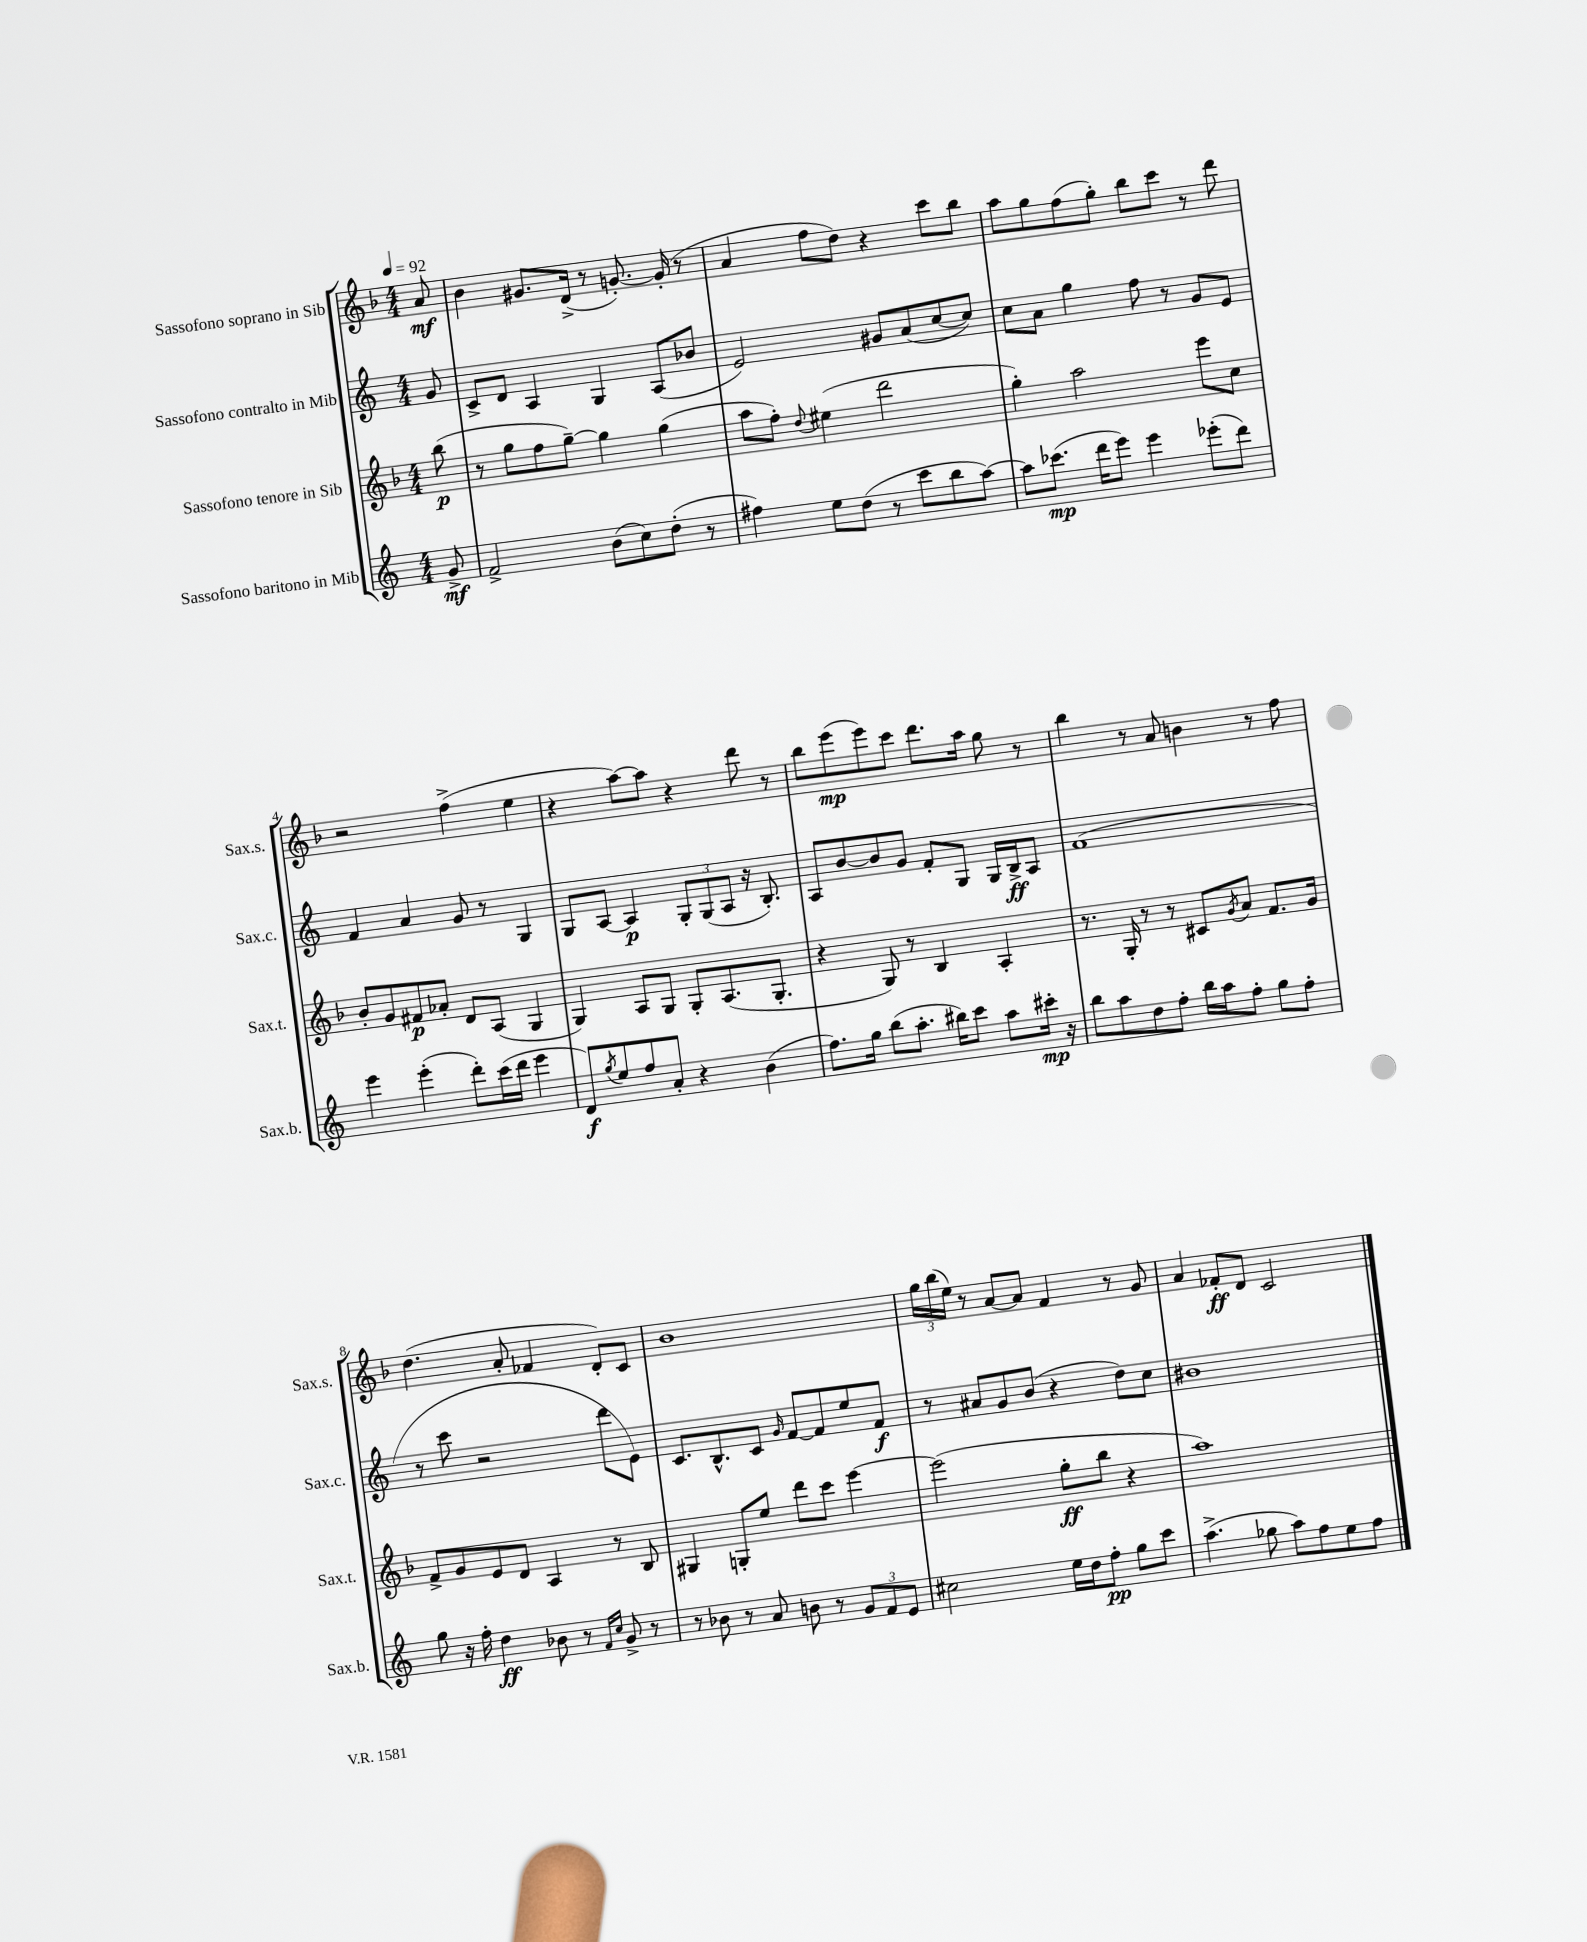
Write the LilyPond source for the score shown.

<<
\new StaffGroup <<
\new Staff = "s0" \with { instrumentName = "Sassofono soprano in Sib" shortInstrumentName = "Sax.s." } {
    \clef treble \key f \major \numericTimeSignature \time 4/4 \partial 8 \tempo 4 = 92
    a'8\mf |
    bes'4 gis'8. d'16->( r8 g'8.~-.) g'16-.( r8 |
    a'4 f''8 d''8) r4 c'''8 bes''8 |
    a''8 g''8 f''8( g''8-.) bes''8 c'''8 r8 d'''8 |
    r2 f''4->( e''4 |
    r4 a''8~) a''8 r4 d'''8 r8 |
    bes''8 e'''8\mp( e'''8) c'''8 d'''8. a''16 g''8 r8 |
    bes''4 r8 a'8 b'4 r8 f''8 |
    d''4.( a'8-. fes'4 d'8-.) c'8 |
    bes'1 |
    \tuplet 3/2 { g''16 bes''16( e''16) } r8 a'8~ a'8 f'4 r8 g'8 |
    a'4 fes'8-.\ff d'8 c'2 \bar "|." |
}
\new Staff = "s1" \with { instrumentName = "Sassofono contralto in Mib" shortInstrumentName = "Sax.c." } {
    \clef treble \key c \major \numericTimeSignature \time 4/4 \partial 8
    g'8 |
    c'8-> d'8 a4 g4 a8( bes'8 |
    e'2) gis'8 a'8( c''8~ c''8) |
    c''8 a'8 g''4 f''8 r8 g'8 e'8 |
    f'4 a'4 g'8 r8 g4 |
    g8 a8~ a4\p \tuplet 3/2 { g8-. g8( a8 } r16 b8.-.) |
    a8 b'8~ b'8 g'8 f'8-. g8 g16 b16->\ff a8 |
    f'1( |
    r8 c'''8 r2 d'''8 e'8) |
    c'8. b8.-^ c'8 \grace { g'16 } f'8~ f'8 e''8 f'8\f |
    r8 ais'8 g'8 b'8( r4 d''8) c''8 |
    bis'1 \bar "|." |
}
\new Staff = "s2" \with { instrumentName = "Sassofono tenore in Sib" shortInstrumentName = "Sax.t." } {
    \clef treble \key f \major \numericTimeSignature \time 4/4 \partial 8
    bes''8\p( |
    r8 g''8 f''8 g''8~--) g''4 g''4( |
    a''8 f''8-.) \appoggiatura { d''8 } eis''4( d'''2 |
    g''4-.) a''2 e'''8 c''8 |
    bes'8-. g'8 fis'8\p aes'8-. d'8 a8( g4 |
    g4) a8 g8 g8-. a8.( g8.-. |
    r4 g8) r8 bes4 a4-. |
    r8. g16-. r8 r8 cis'8 \acciaccatura { g'8 } a'8 f'8. g'16 |
    f'8-> g'8 e'8 d'8 a4 r8 bes8 |
    gis4 g8-. e''8 d'''8 c'''8 e'''4~ |
    e'''2( g''8-.\ff bes''8 r4 |
    a''1) \bar "|." |
}
\new Staff = "s3" \with { instrumentName = "Sassofono baritono in Mib" shortInstrumentName = "Sax.b." } {
    \clef treble \key c \major \numericTimeSignature \time 4/4 \partial 8
    g'8->\mf |
    f'2-> b'8( c''8) d''8-.( r8 |
    fis''4) e''8 d''8( r8 c'''8 b''8 a''8~) |
    a''8 ces'''8.\mp( d'''16 e'''8) e'''4 ees'''8-.( d'''8) |
    e'''4 e'''4-.( d'''8-.) c'''16( d'''16 e'''4 |
    d'8\f) \acciaccatura { g''8 } e''8 f''8 a'8-. r4 b'4( |
    f''8.) g''16 b''8( a''8.-. bis''16) c'''8 a''8 cis'''16-.\mp r16 |
    b''8 a''8 d''8 f''8-. b''16 a''16 f''8-. g''8 f''8-. |
    g''8 r16 f''16-. d''4\ff bes'8 r8 \grace { f'16 c''16 } g'8-> r8 |
    r8 bes'8 r8 a'8 b'8 r8 \tuplet 3/2 { g'8 f'8 e'8 } |
    cis''2 e''16 d''16 f''8-.\pp g''8 c'''8 |
    a''4.->( ges''8 a''8) f''8 e''8 f''8 \bar "|." |
}
>>
>>
